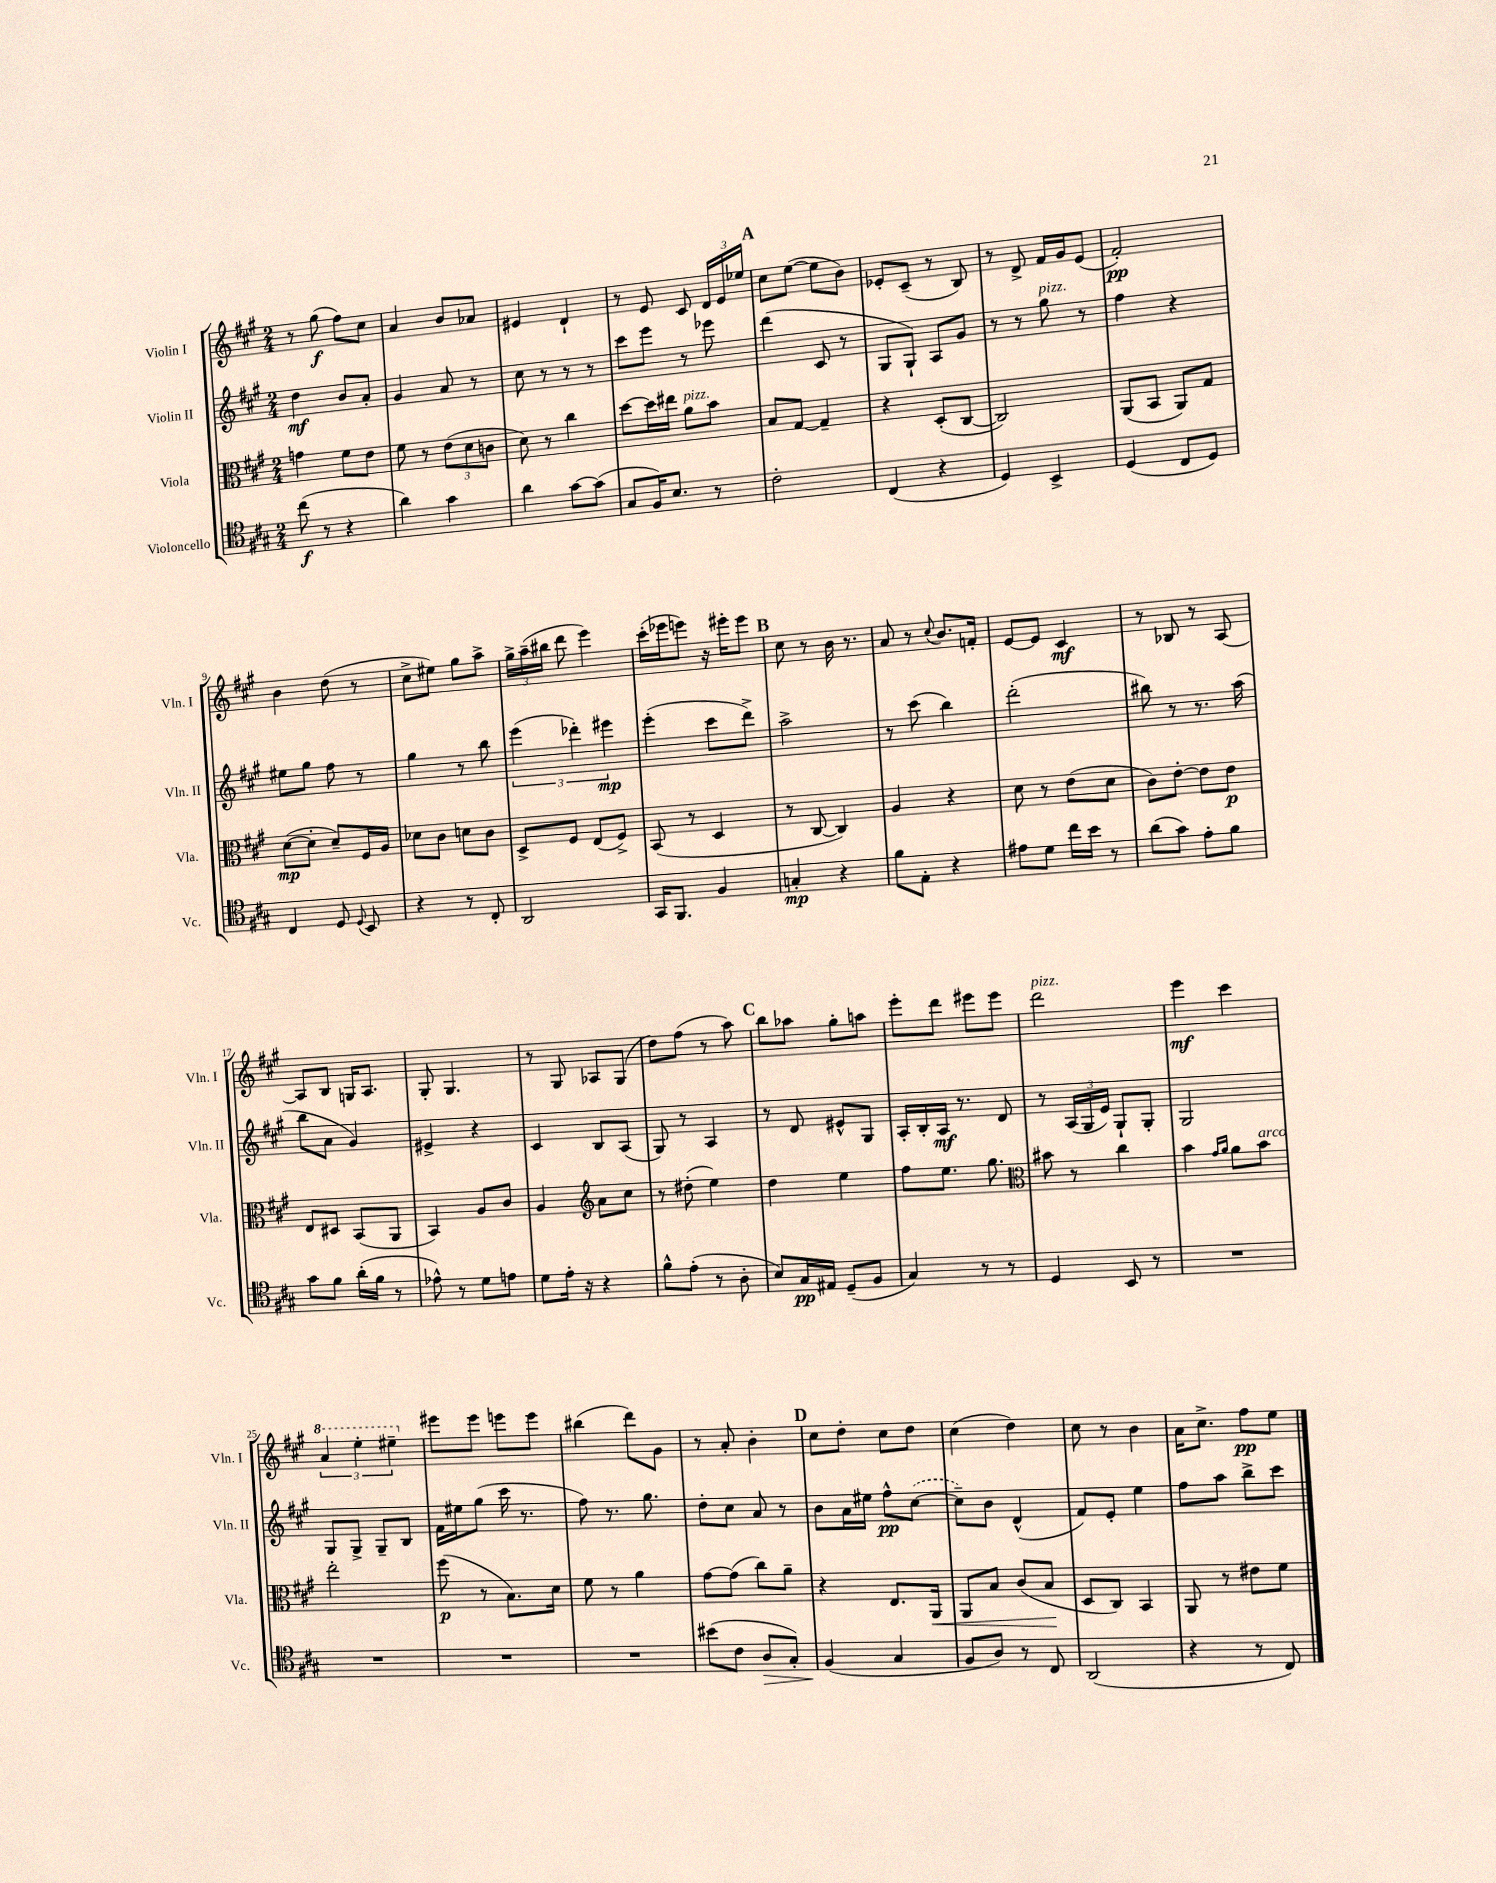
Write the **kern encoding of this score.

**kern	**kern	**kern	**kern
*staff4	*staff3	*staff2	*staff1
*clefC4	*clefC3	*clefG2	*clefG2
*k[f#c#g#]	*k[f#c#g#]	*k[f#c#g#]	*k[f#c#g#]
*M2/4	*M2/4	*M2/4	*M2/4
(8cc#	4g	4dd	8r
8r	.	.	(8gg#
4r	8f#	8b	8ff#)
.	8e	8a'	8cc#
=	=	=	=
4a)	8f#	4g#	4a
.	8r	.	.
4g#	(12e	8a	8b
.	12d	.	.
.	.	8r	8a-
.	12c	.	.
=	=	=	=
4a	8d)	8cc#	4e#
.	8r	8r	.
[8g#	4cc#	8r	4d`
(8g#]	.	8r	.
=	=	=	=
8G#	[8dd	8ccc#	8r
16F#)	16dd]	8eee	8e
8.B	16ee#	.	.
.	8a	8r	8c#
8r	8b	8eee-	24d
.	.	.	24e
.	.	.	24ee-
=	=	=	=
2c#'	8B	(4ddd	8cc#
.	[8G#	.	([8ee
.	4G#~]	8c#	8ee]
.	.	8r	8b)
=	=	=	=
(4C#	4r	8G#	8e-'
.	.	8G#`)	(8c#~
4r	(8D'	8A	8r
.	[8C#	8g#	8B)
=	=	=	=
4D)	2C#])	8r	8r
.	.	8r	8d^
4BB^	.	8gg#	16f#
.	.	.	16g#
.	.	8r	(8e
=	=	=	=
(4D	(8AA	4ff#	2f#')
.	8BB	.	.
8C#	8AA)	4r	.
8D)	8G#	.	.
=	=	=	=
4C#	([8d	8ee#	4b
.	8d']	8gg#	.
8D	8d~)	8ff#	(8dd
8qqD	.	.	.
8BB	16F#	8r	8r
.	16A	.	.
=	=	=	=
4r	8d-	4gg#	8cc#^
.	8c#	.	8ee#)
8r	8d	8r	8gg#
8C#'	8c#	8bb	8aa^
=	=	=	=
2AA	8D^	(6eee	24gg#^
.	.	.	(24aa~
.	.	.	24bb#
.	8F#	.	8ddd
.	.	6ddd-')	.
.	(8E	.	4eee)
.	.	6eee#	.
.	8F#^)	.	.
=	=	=	=
16GG#	(8BB	(4eee'	(16ccc#'
8.FF#	.	.	16eee-
.	8r	.	8eee)
4F#	4D	8ccc#	16r
.	.	.	16eee#'
.	.	8ddd^)	8eee#
=	=	=	=
4G'	8r	2aa^	8cc#
.	[8C#	.	8r
4r	4C#])	.	16b
.	.	.	8.r
=	=	=	=
8f#	4A	8r	8a
8E'	.	(8ccc#	8r
.	.	.	8qqcc#
4r	4r	4bb)	8.b
.	.	.	16f'
=	=	=	=
8e#	8d	(2ddd'	[8e
8d	8r	.	8e]
16cc#	(8e	.	4c#
16b	.	.	.
8r	8d	.	.
=	=	=	=
(8a	8c#)	8bb#)	8r
8g#)	[8e'	8r	8B-
8e'	8e]	8.r	8r
8f#	8e	.	[8A
.	.	(16aa	.
=	=	=	=
8g#	8E	8bb	8A]
8f#	8D#	8a	8B
(16a'	(8BB	4g#)	16G
16f#	.	.	8.A
8r	8AA	.	.
=	=	=	=
8e-^^)	4BB)	4e#^	8G#'
8r	.	.	4.G#
8d	8A	4r	.
8e	8c#	.	.
=	=	=	=
8d	4A	4c#	8r
16e'	.	.	8G#
16r	.	.	.
*	*clefG2	*	*
4r	8a	8B	8A-
.	8cc#	(8A	(8G#
=	=	=	=
8f#^^	8r	8G#)	8dd)
(8e'	(8dd#'	8r	(8ff#
8r	4ee)	4A	8r
8A'	.	.	8aa)
=	=	=	=
8B)	4dd	8r	8bb
16G#	.	8d	8aa-
16E#	.	.	.
(8D~	4ee	8e#^^	8gg#'
8F#	.	8G#	8aa
=	=	=	=
4G#)	8ff#	16A'	8eee'
.	.	16B'	.
.	8.ee	16A	8ddd
.	.	8.r	.
8r	.	.	8eee#
.	8.gg#	.	.
8r	.	8d	8eee#
=	=	=	=
*	*clefC3	*	*
4D	8b#	8r	2ddd
.	8r	(24A	.
.	.	24G#	.
.	.	24e)	.
8BB	4cc#	8G#`	.
8r	.	8G#'	.
=	=	=	=
2r	4b	2G#	4eee
.	16qqg#	.	.
.	16qqa	.	.
.	8a	.	4ccc#
.	8b	.	.
=	=	=	=
2r	2ee'	8G#	6aa
.	.	8G#^	.
.	.	.	6eee'
.	.	8G#~	.
.	.	.	6eee#~
.	.	8B	.
=	=	=	=
2r	(8ff#	16f#	8eee#
.	.	16ee#	.
.	8r	(8gg#	8eee#
.	8.B)	16ccc#	8eee
.	.	8.r	.
.	.	.	8eee
.	16d	.	.
=	=	=	=
2r	8f#	8ff#)	(4bb#
.	8r	8.r	.
.	4a	.	8ddd)
.	.	8.gg#	.
.	.	.	8g#
=	=	=	=
(8b#	[8g#	8dd'	8r
8c#	(8g#]	8cc#	8a'
8A	8cc#)	8a	4b'
8G#')	8a~	8r	.
=	=	=	=
(4F#	4r	8b	8cc#
.	.	16a	8dd'
.	.	16ee#	.
4G#	8.E	8ff#^^	8cc#
.	.	([8cc#	8dd
.	16AA	.	.
=	=	=	=
8F#	8AA	8cc#~])	(4cc#
8A)	8B	8b	.
8r	(8c#	(4d^^	4dd)
8C#	8B	.	.
=	=	=	=
(2AA	8D	8f#)	8cc#
.	8C#)	8e'	8r
.	4BB	4ee	4b
=	=	=	=
4r	8AA	8ff#	16a
.	.	.	8.cc#^
.	8r	8aa	.
8r	8e#	8bb^	8ff#
8C#)	8f#	8ccc#	8ee
==	==	==	==
*-	*-	*-	*-
